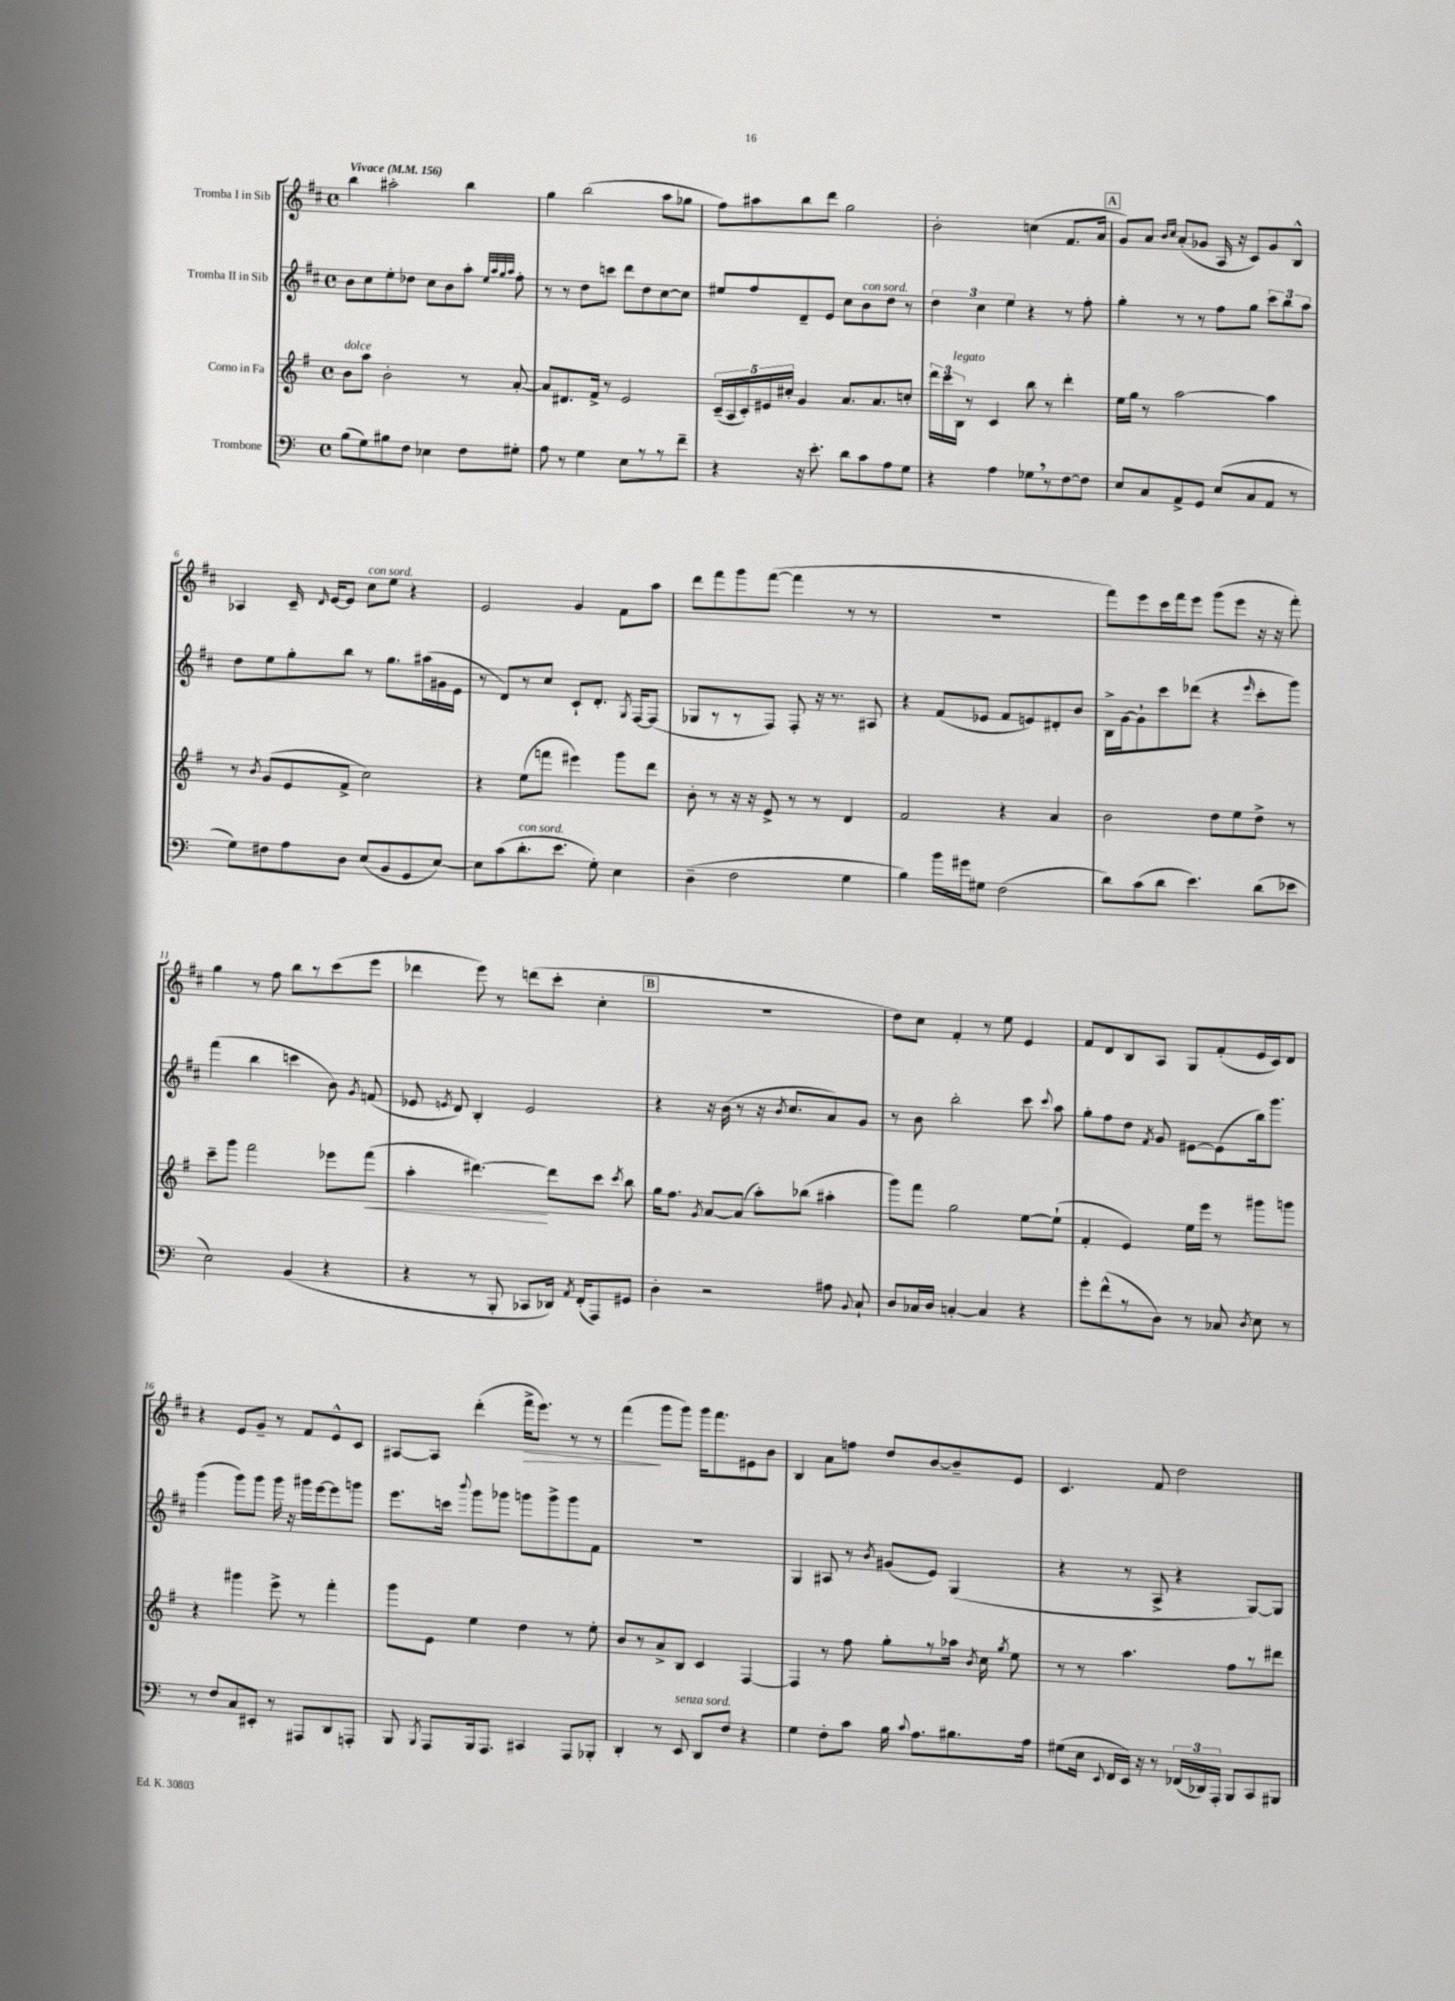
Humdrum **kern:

**kern	**kern	**dynam	**kern	**kern	**dynam
*part4	*part3	*part3	*part2	*part1	*part1
*staff4	*staff3	*staff3	*staff2	*staff1	*staff1
*I"Trombone	*I"Corno in Fa	*	*I"Tromba II in Sib	*I"Tromba I in Sib	*
*clefF4	*clefG2	*	*clefG2	*clefG2	*
*k[]	*k[f#]	*	*k[f#c#]	*k[f#c#]	*
*M4/4	*M4/4	*	*M4/4	*M4/4	*
*met(c)	*met(c)	*	*met(c)	*met(c)	*
*MM156	*MM156	*	*MM156	*MM156	*
=1	=1	=1	=1	=1	=1
!	!	!	!	!LO:TX:a:B:t=Vivace	!
!	!LO:TX:a:i:t=dolce	!	!	!	!
(8B\L	8b\L	.	8b\L	4bb\	.
8G\)	8aa\J	.	8cc#\	.	.
8B#X\	2b'\	.	8ee'\	2aa#X'\	.
8F\J	.	.	8dd-X\J	.	.
4E-X\	.	.	8cc#\L	.	.
.	.	.	8b\	.	.
8F\L	8r	.	8aa'\J	4bb\	.
.	.	.	32qqee/LLL	.	.
.	.	.	32qqaa/	.	.
.	.	.	32qqgg/	.	.
.	.	.	32qqaa/JJJ	.	.
8G#X'\J	[8a'/	.	8ff#'\	.	.
=2	=2	=2	=2	=2	=2
8A\	8a/L]	.	8r	4gg\	.
8r	8.d#X/	.	8r	.	.
4G\	.	.	8dd\L	(2bb\	.
.	16f#^/Jk	.	.	.	.
.	8r	.	8cccn\J	.	.
8E\L	2e/	.	8ddd\L	.	.
8r	.	.	8dd\	.	.
8r	.	.	[8cc#\	8aa\L	.
8f~\J	.	.	8cc#\J]	8gg-X\J	.
=3	=3	=3	=3	=3	=3
4r	(20c~/LL	.	8ee#X/L	8ff#\L)	.
.	20A/	.	.	.	.
.	20c'/)	.	.	.	.
.	.	.	8ff#/	8aa#X\	.
.	20e#X/	.	.	.	.
.	20cc#X'/JJ	.	.	.	.
16r	4g/	.	8d~/	8bb\	.
8.e'\	.	.	.	.	.
.	.	.	8e/J	8ddd\J	.
8d\L	8.a/L	.	8cc#\L	2gg\	.
!	!	!	!LO:TX:a:i:t=con sord.	!	!
8c\	.	.	8b\	.	.
.	8.a/	.	.	.	.
8A\	.	.	8dd\J	.	.
8G\J	8ccn'/J	.	8r	.	.
=4	=4	=4	=4	=4	=4
4r	24ddd\LL	.	6dd\	2b'\	.
.	24ccc\	.	.	.	.
!	!LO:TX:a:i:t=legato	!	!	!	!
.	24B\JJ	.	.	.	.
.	8r	.	.	.	.
.	.	.	6cc#\	.	.
4A\	4c/	.	.	.	.
.	.	.	6ee\	.	.
8G-X,\L	8bb\	.	4r	(4ccn\	.
8r	8r	.	.	.	.
[8F\	4ddd'\	.	8r	8.f#/L	.
8F\J]	.	.	8ff#'\	.	.
.	.	.	.	16a/Jk	.
!!LO:REH:place=s1:t=A
=5	=5	=5	=5	=5	=5
8E/L	16ee\LL	.	4gg'\	8g/L)	.
.	16gg\JJ	.	.	.	.
8C/	8r	.	.	8a/J	.
.	.	.	.	16qqb/LL	.
.	.	.	.	16qqcc#/JJ	.
8AA^/	[2aa\	.	8r	(8a'/L	.
8GG/J	.	.	8r	8g-X/J	.
(8E/L	.	.	8ff#\L	16A/	.
.	.	.	.	16r	.
8C/	.	.	8gg\J	8c#/L)	.
8AA/J	4aa\]	.	12ccc#\L	8g-/	.
.	.	.	12bb\	.	.
8r	.	.	.	8B^^/J	.
.	.	.	12aa\J	.	.
!!LO:LB:g=z
=6	=6	=6	=6	=6	=6
8G\L)	8r	.	8dd\L	4A-X/	.
.	8qb/	.	.	.	.
8F#X\	(8g/L	.	8ee\	.	.
8A\	8e/	.	8gg'\	16c#~/	.
.	.	.	.	16qqd/	.
.	.	.	.	[16e/KL	.
8D\J	8f#^/J	.	8bb\J	8e/J]	.
!	!	!	!	!LO:TX:a:i:t=con sord.	!
(8E/L	2cc\)	.	8r	8cc#\L	.
8BB/	.	.	8.gg\L	8ee\J	.
8GG/	.	.	.	4r	.
.	.	.	(16aa#X\L	.	.
[8E/J)	.	.	16g#X\	.	.
.	.	.	16e\JJ	.	.
=7	=7	=7	=7	=7	=7
8E\L]	4r	.	8r	2e/	.
(8c\	.	.	8d/L)	.	.
!LO:TX:a:i:t=con sord.	!	!	!	!	!
8.d'\	(8ee\L	.	8r	.	.
.	8fffn\J	.	8cc#/J	.	.
8.e\J	.	.	.	.	.
.	4eee#X\)	.	8c#`/L	4g/	.
8G'\)	.	.	8.d'/J	.	.
4E\	8ggg\L	.	.	8f#\L	.
.	.	.	8qG/	.	.
.	.	.	[16F#/KL	.	.
.	8ddd\J	.	(8F#/J]	8aa\J	.
=8	=8	=8	=8	=8	=8
(4D~\	8b'\	.	8G-X/L	8ddd\L	.
.	8r	.	8r	8fff#\	.
2F\	16r	.	8r	8ggg\	.
.	16r	.	.	.	.
.	8e^/	.	8F#/J)	([8fff#\J	.
.	8r	.	8F#'/	4fff#\]	.
.	8r	.	16r	.	.
.	.	.	8.r	.	.
4G\	4d/	.	.	8r	.
.	.	.	8A#X/	8r	.
=9	=9	=9	=9	=9	=9
4B\)	2f#/	.	4r	1r	.
16b\LL	.	.	(8f#/L	.	.
16g#X\J	.	.	.	.	.
8G#X\J	.	.	8e-X/J	.	.
(2F\	4r	.	8f#/L	.	.
.	.	.	8en/)	.	.
.	4a/	.	8d#X'/	.	.
.	.	.	8b/J	.	.
=10	=10	=10	=10	=10	=10
8d\L)	2b\	.	16B^\LL	8fff#\L)	.
.	.	.	[16g\J	.	.
(8c\	.	.	8g`\]	8eee\	.
8d\J	.	.	8ccc#\	16ccc#\L	.
.	.	.	.	16fff#\J	.
4.e\)	.	.	(8ddd-X\J	8eee\J	.
.	8dd\L	.	4r	(8ggg\L	.
.	8ee\	.	.	8eee\J	.
.	.	.	16qqeee/	.	.
(8d\L	8dd^\J	.	8ccc#'\L	16r	.
.	.	.	.	16r	.
8e-X\J	8r	.	8ggg\J)	8fff#'\)	.
!!LO:LB:g=z
=11	=11	=11	=11	=11	=11
2E\)	8ccc~\L	.	(4fff#\	4gg\	.
.	8ggg\J	.	.	.	.
.	2fff#\	.	4bb\	8r	.
.	.	.	.	8ff#\	.
(4BB/	.	.	4cccn\	8bb\L	.
.	.	.	.	8r	.
4r	8eee-X\L	.	8b\)	(8ccc#\	.
.	.	.	8qg/	.	.
!	!	!LO:HP:b	!	!	!
.	(8fff#\J	<	(8fn/	8eee\J	.
=12	=12	=12	=12	=12	=12
4r	4aa'\	.	8e-X/	4ddd-X\	.
.	.	.	8qen/	.	.
.	.	.	8d/)	.	.
8r	[4.ddd#X\)	.	4B'/	8eee\)	.
8BBB'/	.	.	.	8r	.
8CC-X/L	.	.	2e/	(8dddn\L	.
16DD-X/Jk)	8ddd#\L]	[	.	8ccc#'\J	.
8qAA/	.	.	.	.	.
(16FF'/KL	.	.	.	.	.
8AAA/)	8ccc\J	.	.	4cc#'\	.
.	8qccc/	.	.	.	.
8GG#X/J	8bb\	.	.	.	.
!!LO:REH:place=s1:t=B
=13	=13	=13	=13	=13	=13
4D'\	16gg\KL	.	4r	1r	.
.	8.ff#\J	.	.	.	.
.	8qg/	.	.	.	.
2r	[8a/L	.	16r	.	.
.	.	.	(16b\	.	.
.	(8a/J]	.	8r	.	.
.	8aa'\L)	.	16r	.	.
.	.	.	8qb/	.	.
.	.	.	8.cc#/L	.	.
.	(8bb-X\J	.	.	.	.
8A#X\	4aa#X'\	.	8a/)	.	.
8qqBB/	.	.	.	.	.
8C`/	.	.	8g/J	.	.
=14	=14	=14	=14	=14	=14
8D/L	8ggg\L)	.	8r	8dd\L)	.
16C-X/L	8fff#\J	.	8b\	8cc#\J	.
16D/JJ	.	.	.	.	.
[4Cn'/	2gg\	.	2bb'\	4f#'/	.
4C/]	.	.	.	8r	.
.	.	.	.	8ee\	.
4r	[8ee\L	.	8ccc#\	4e/	.
.	.	.	8qqccc#/	.	.
.	(8ee`\J]	.	8aa\	.	.
=15	=15	=15	=15	=15	=15
8g'\L	4f#'/	.	8gg'\L	8f#/L	.
(8f^^\	.	.	8ff#\	8d/	.
8r	4e/)	.	8dd\J	8B/	.
.	.	.	8qf#/	.	.
8D\J)	.	.	8g/	8A/J	.
8r	16ee\LL	.	[8e#X\L	8G/L	.
.	16eee\JJ	.	.	.	.
8C-X/	8r	.	(8e#\]	(8f#'/	.
8qD/	.	.	.	.	.
8E\	8ggg#X\L	.	16bb\k)	16e/L	.
.	.	.	8.ggg\J	16c#/J)	.
8r	8gggn\J	.	.	8d/J	.
!!LO:LB:g=z
=16	=16	=16	=16	=16	=16
8r	4r	.	(4ggg\	4r	.
8F/L	.	.	.	.	.
8C/	4ggg#X\	.	8ggg\L)	8e/L	.
8EE#X'/J	.	.	8ggg\J	8g~/J	.
8r	8eee^\	.	16ggg\	8r	.
.	.	.	16r	.	.
8AAA#X/L	8r	.	16ggg#X\LL	8f#/L	.
.	.	.	[16eee\J	.	.
8DD/	4fff#'\	.	8eee\]	8e^^/	.
8AAAn'/J	.	.	8gggn\J	8c#/J	.
=17	=17	=17	=17	=17	=17
8BBB/	8ggg\L	.	8.eee\L	[8A#X/L	.
8qBBB/	.	.	.	.	.
8AAA/L	8e\J	.	.	8A#/J]	.
.	.	.	16cccn\Jk	.	.
.	.	.	8qqbbb/	.	.
16BBB/k	4ee\	.	8ggg\L	(4ddd'\	.
8.AAA/J	.	.	.	.	.
.	.	.	8ggg-X\J	.	.
!	!	!	!	!	!LO:HP:b
4CC#X/	4dd\	.	8gggn\L	16fff#^\KL	>
.	.	.	.	8.eee\J)	.
.	.	.	8ggg^\	.	.
8AAA/L	8r	.	8ggg\	8r	.
8BBB-X'/J	8ee'\	.	8f#\J	8r	.
=18	=18	=18	=18	=18	=18
4DD'/	8b/L	.	1r	(4fff#\	.
.	8r	.	.	.	.
8r	8a^/	.	.	8ggg\L	]
!LO:TX:a:i:t=senza sord.	!	!	!	!	!
8EE/	8B/J	.	.	8ggg\J)	.
8DD/L	4c/	.	.	16ggg\KL	.
.	.	.	.	8.fff#\	.
8F/J	.	.	.	.	.
4r	[4F#/	.	.	8e#X\	.
.	.	.	.	8b\J	.
=19	=19	=19	=19	=19	=19
4G\	4F#/]	.	4G/	4B/	.
8F'\L	8r	.	8A#X/	8a\L	.
8c\J	8ff#\	.	8r	8ffn\J	.
.	.	.	8qb/	.	.
16B\	8gg'\L	.	(8g#X/L	8dd/L	.
8qqc/	.	.	.	.	.
8.A\L	.	.	.	.	.
.	8r	.	8e/J)	[8b/	.
8.B#X\	16aa-X\Jk	.	(4G/	8b~/]	.
.	8qb/	.	.	.	.
.	16cc\	.	.	.	.
.	8qgg/	.	.	.	.
.	8ee\	.	.	8e/J	.
16A\Jk	.	.	.	.	.
=20	=20	=20	=20	=20	=20
(8G#X\L	8r	.	4r	4.c#/	.
16E\Jk	8r	.	.	.	.
8qqEE/	.	.	.	.	.
16FF/LL	.	.	.	.	.
16EE/JJ)	4.aa\	.	8r	.	.
16r	.	.	.	.	.
8r	.	.	8A^/	8f#/	.
(24FF-X/LL	.	.	4r	2dd\	.
24DD-X/)	.	.	.	.	.
24AAA'/JJ	.	.	.	.	.
8BBB/L	8ff#\L	.	.	.	.
8CC/	8r	.	[8G/L)	.	.
8BBB#X/J	8ddd#X\J	.	8G/J]	.	.
==	==	==	==	==	==
*-	*-	*-	*-	*-	*-
